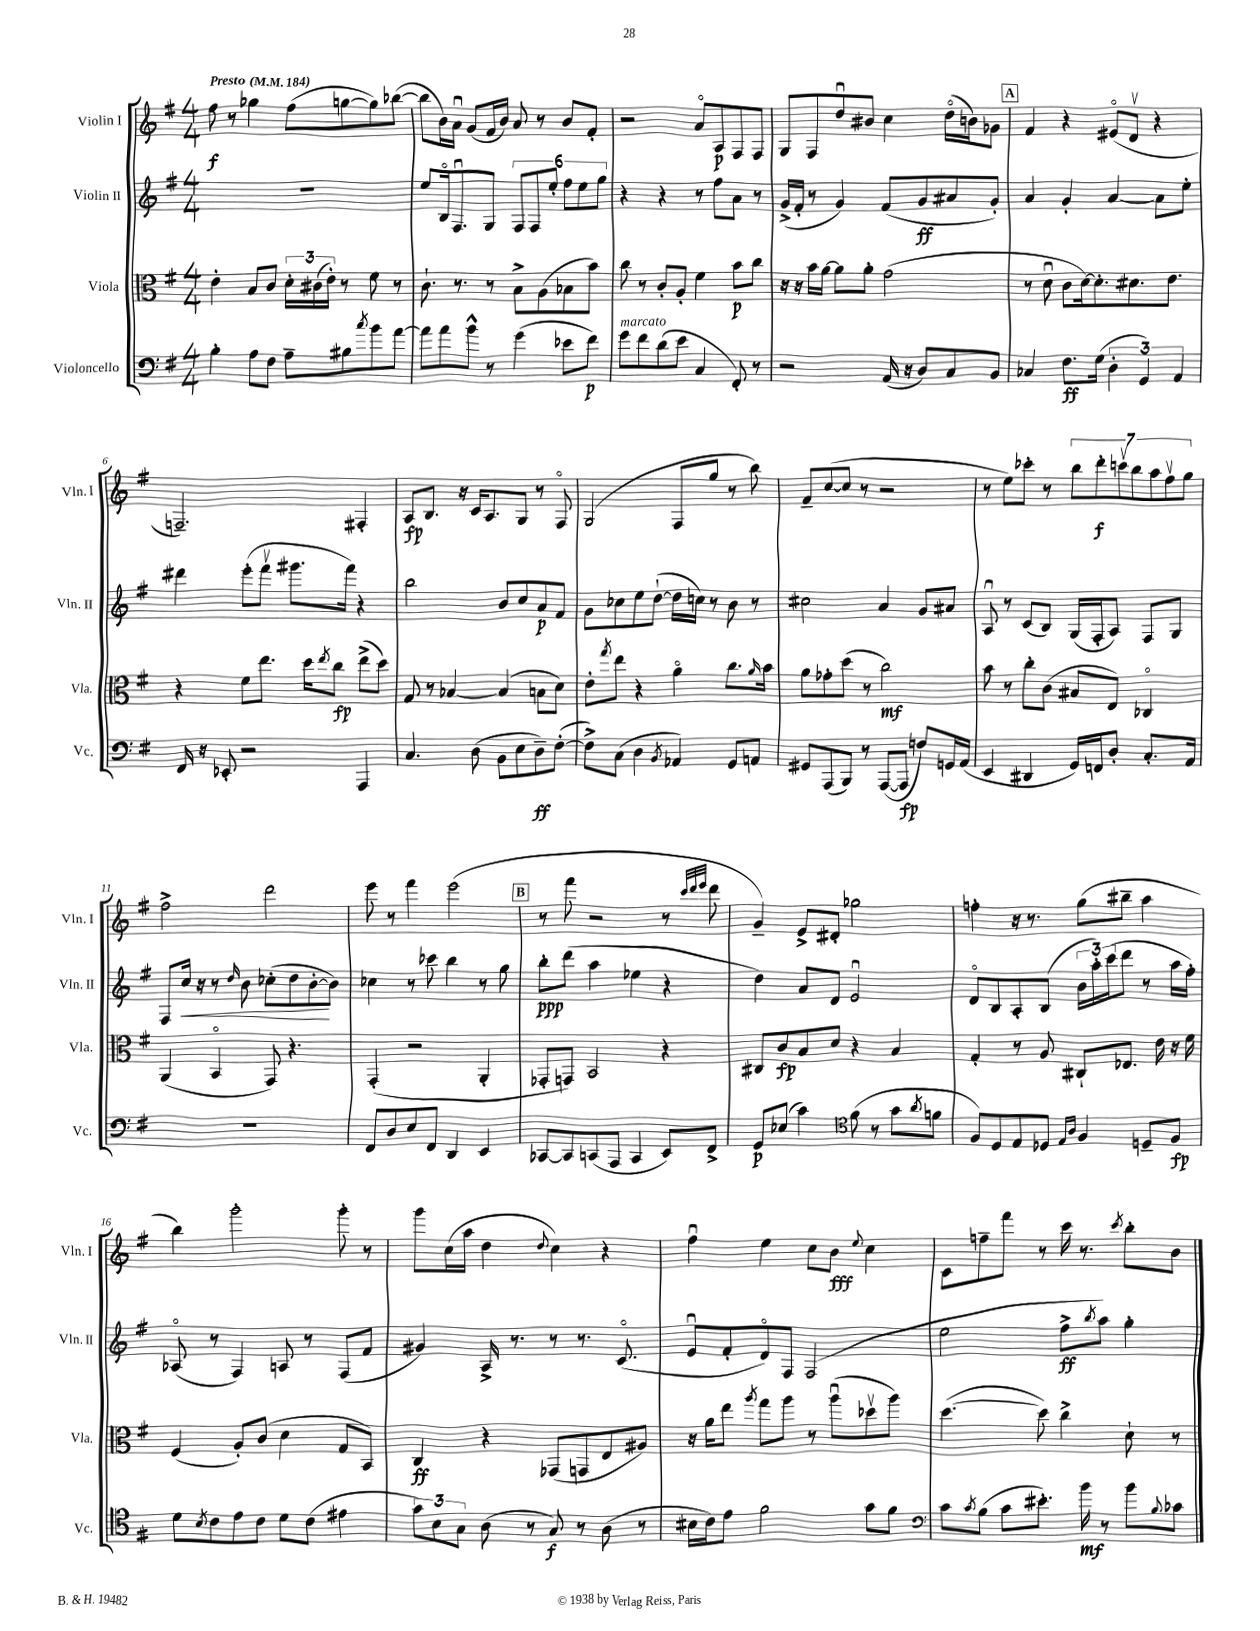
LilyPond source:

<<
\new StaffGroup <<
\new Staff = "s0" \with { instrumentName = "Violin I" shortInstrumentName = "Vln. I" } {
    \clef treble \key g \major \numericTimeSignature \time 4/4 \tempo "Presto" 4 = 184
    fis''8\f r8 ges''4 fis''8( g''8~ g''8) bes''8~( |
    bes''8 b'16) a'16\downbow g'8( fis'16 b'16) a'8 r8 b'8 fis'8-. |
    r2 a'8\flageolet a8\p fis8 fis8 |
    g8 fis8 d''8\downbow bis'8 c''4 d''16\flageolet( b'16) ges'8 |
    \mark \markup { \box "A" } fis'4 r4 eis'8\flageolet( d'8\upbow r4 |
    f2.--) fis4-. |
    a8\fp b8. r16 c'16 a8. g8 r8 fis8\flageolet |
    g2( fis8 g''8 r8 b''8) |
    fis'8-- c''8~( c''8 r8 r2 |
    r8 e''8) ces'''8-. r8 \tuplet 7/4 { b''8 d'''8-.\f c'''8\upbow b''8 a''8 fis''8\upbow g''8 } |
    fis''2-> d'''2 |
    e'''8 r8 fis'''4 e'''2( |
    \mark \markup { \box "B" } r8 fis'''8 r2 r8 \grace { c'''32 d'''32 e'''32 } d'''8 |
    g'4--) e'8-> dis'8-. ges''2 |
    f''4-. r16 r8. g''8( bis''8-- a''4 |
    b''4) g'''2-. g'''8-. r8 |
    g'''8 c''16( a''16 d''4 \appoggiatura { d''8 } c''4) r4 |
    fis''4\downbow e''4 c''8 b'8\fff \appoggiatura { e''8 } c''4 |
    c'8 f''8-- fis'''8 r8 c'''16 r8. \acciaccatura { c'''8 } b''8-. b'8 \bar "|." |
}
\new Staff = "s1" \with { instrumentName = "Violin II" shortInstrumentName = "Vln. II" } {
    \clef treble \key g \major \numericTimeSignature \time 4/4
    R1 |
    e''8 b16\flageolet fis8.\downbow g8 \tuplet 6/4 { fis8 fis8 e''8-. fis''8 e''8 g''8 } |
    r4 r4 r8 fis''8 a'8 r8 |
    g'16->( fis'16-. r8 g'4) fis'8( g'8\ff ais'8 g'8-.) |
    \mark \markup { \box "A" } a'4 g'4-. a'4~ a'8 e''8-. |
    dis'''4 e'''8-.( fis'''8\upbow gis'''8. fis'''16) r4 |
    b''2 b'8 c''8 a'8\p fis'8 |
    g'8 ces''8 e''8 d''8~-!( d''16 c''16) r8 b'8 r8 |
    cis''2 a'4 g'8 ais'8 |
    a8\downbow r8 c'8( b8) g16( fis16-. a8) fis8 g8 |
    fis8 c''16\< r16 r8 \grace { d''16 } b'8 ces''8-.( d''8 b'8~-.\! b'8) |
    ces''4 r8 ces'''8 b''4 r8 g''8 |
    \mark \markup { \box "B" } b''8-.\ppp d'''8( a''4 ees''4 r4 |
    d''4) a'8 d'8 e'2\downbow |
    d'8\flageolet b8 a8-. b8( \tuplet 3/2 { b'16 a''16-.) c'''16( } d'''8 r8 a''16 fis''16-.) |
    aes8\flageolet( r8 fis4) a8 r8 fis8( fis'8 |
    gis'4) a16-> r8. r8 r8. c'8.\flageolet( |
    e'8\downbow fis'8-. d'8\flageolet) fis8 fis2( |
    e''2 fis''8->\ff \acciaccatura { b''8 } a''8) g''4-. \bar "|." |
}
\new Staff = "s2" \with { instrumentName = "Viola" shortInstrumentName = "Vla." } {
    \clef alto \key g \major \numericTimeSignature \time 4/4
    e'4-. b8 c'8 \tuplet 3/2 { d'16-. cis'16( e'16-.) } r8 fis'8 r8 |
    c'8.-! r8. r8 b8-> a8( bes8 b'8) |
    c''8 r8 c'8-. a8-. fis'4 b'8\p c''8 |
    r16 r16 b'16 a'16~ a'8 a'8-. g'2( |
    \mark \markup { \box "A" } r8 d'8\downbow c'8 d'16~) d'8.-. dis'8. e'8. |
    r4 fis'8 e''8. d''16 \acciaccatura { e''8 } c''8\fp e''8->( d''8) |
    g8 r8 bes4~ bes4( b8 d'8) |
    e'8-. \acciaccatura { g''8 } e''8 r4 a'4\flageolet c''8. \grace { a'16 } b'16 |
    a'8 ges'8-. d''8( r8 c''2\mf) |
    b'8 r8 c''8-. c'8( bis8 e8) ces4\flageolet |
    a,4( b,4\flageolet g,8) r4. |
    g,4-.( r2 a,4-. |
    \mark \markup { \box "B" } ges,8-. g,8) b,2 r4 |
    cis8 c'8\fp b8 d'8 r4 b4 |
    g4-. r8 a8 cis8-! ees8. e'16 r16 fis'16 |
    fis4( a8-.) c'8( d'4 g8 b,8) |
    c4\ff r4 ges,8( g,8 e8 ais8) |
    r16 a'16 e''8 \acciaccatura { a''8 } g''8 a''8 r8 a''8\downbow( des''8\upbow a''8) |
    d''4.~( d''8) c''4-> d'8-! r8 \bar "|." |
}
\new Staff = "s3" \with { instrumentName = "Violoncello" shortInstrumentName = "Vc." } {
    \clef bass \key g \major \numericTimeSignature \time 4/4
    b4-. a8 fis8 a8-- bis8 \acciaccatura { c''8 } b'8 a'8~ |
    a'8 a'8 b'8-^ r8 g'4( ees'8 fis'8\p) |
    g'8^\markup { \italic "marcato" } fis'8 d'8( e'8 c4 fis,8-.) r8 |
    r2 a,16( r16 d8) c8 b,8 |
    \mark \markup { \box "A" } ces4 fis8.\ff g16( \tuplet 3/2 { d4-. g,4) a,4 } |
    fis,16 r16 ees,8-. r2 a,,4 |
    c4. d8( b,8 e8 d8--\ff) fis8~-.( |
    fis8->) c8( d4 \acciaccatura { b,8 } aes,4) g,8 a,8 |
    gis,8 a,,8( b,,8) r8 a,,8~( a,,8\fp f8) g,16 a,16( |
    e,4 dis,4 g,16) f,16 d8-. c8.-. a,16 |
    R1 |
    fis,8 d8 e8 fis,8 d,4 e,4 |
    \mark \markup { \box "B" } ces,8~ ces,8 c,8( a,,8 c,4 e,8) fis,8-> |
    g,8\p ees8( c'4) \clef tenor fis'8( r8 g'8 \acciaccatura { a'8 } f'8 |
    fis8) d8 e8 des8 \grace { e16 a16 } fis4 d8-- fis8\fp |
    d'8 \acciaccatura { b8 } c'8 e'8 c'8 d'8 c'8( eis'4 |
    \tuplet 3/2 { g'8) b8 g8 } a8( r8 g8\f) r8 a8( r8 |
    bis16 c'16) e'8 fis'2 g'8 fis'8 |
    \clef bass c'8 \acciaccatura { c'8 } b8( c'8 eis'8.-.) b'16\mf r8 b'8 \appoggiatura { b8 } ces'8 \bar "|." |
}
>>
>>
